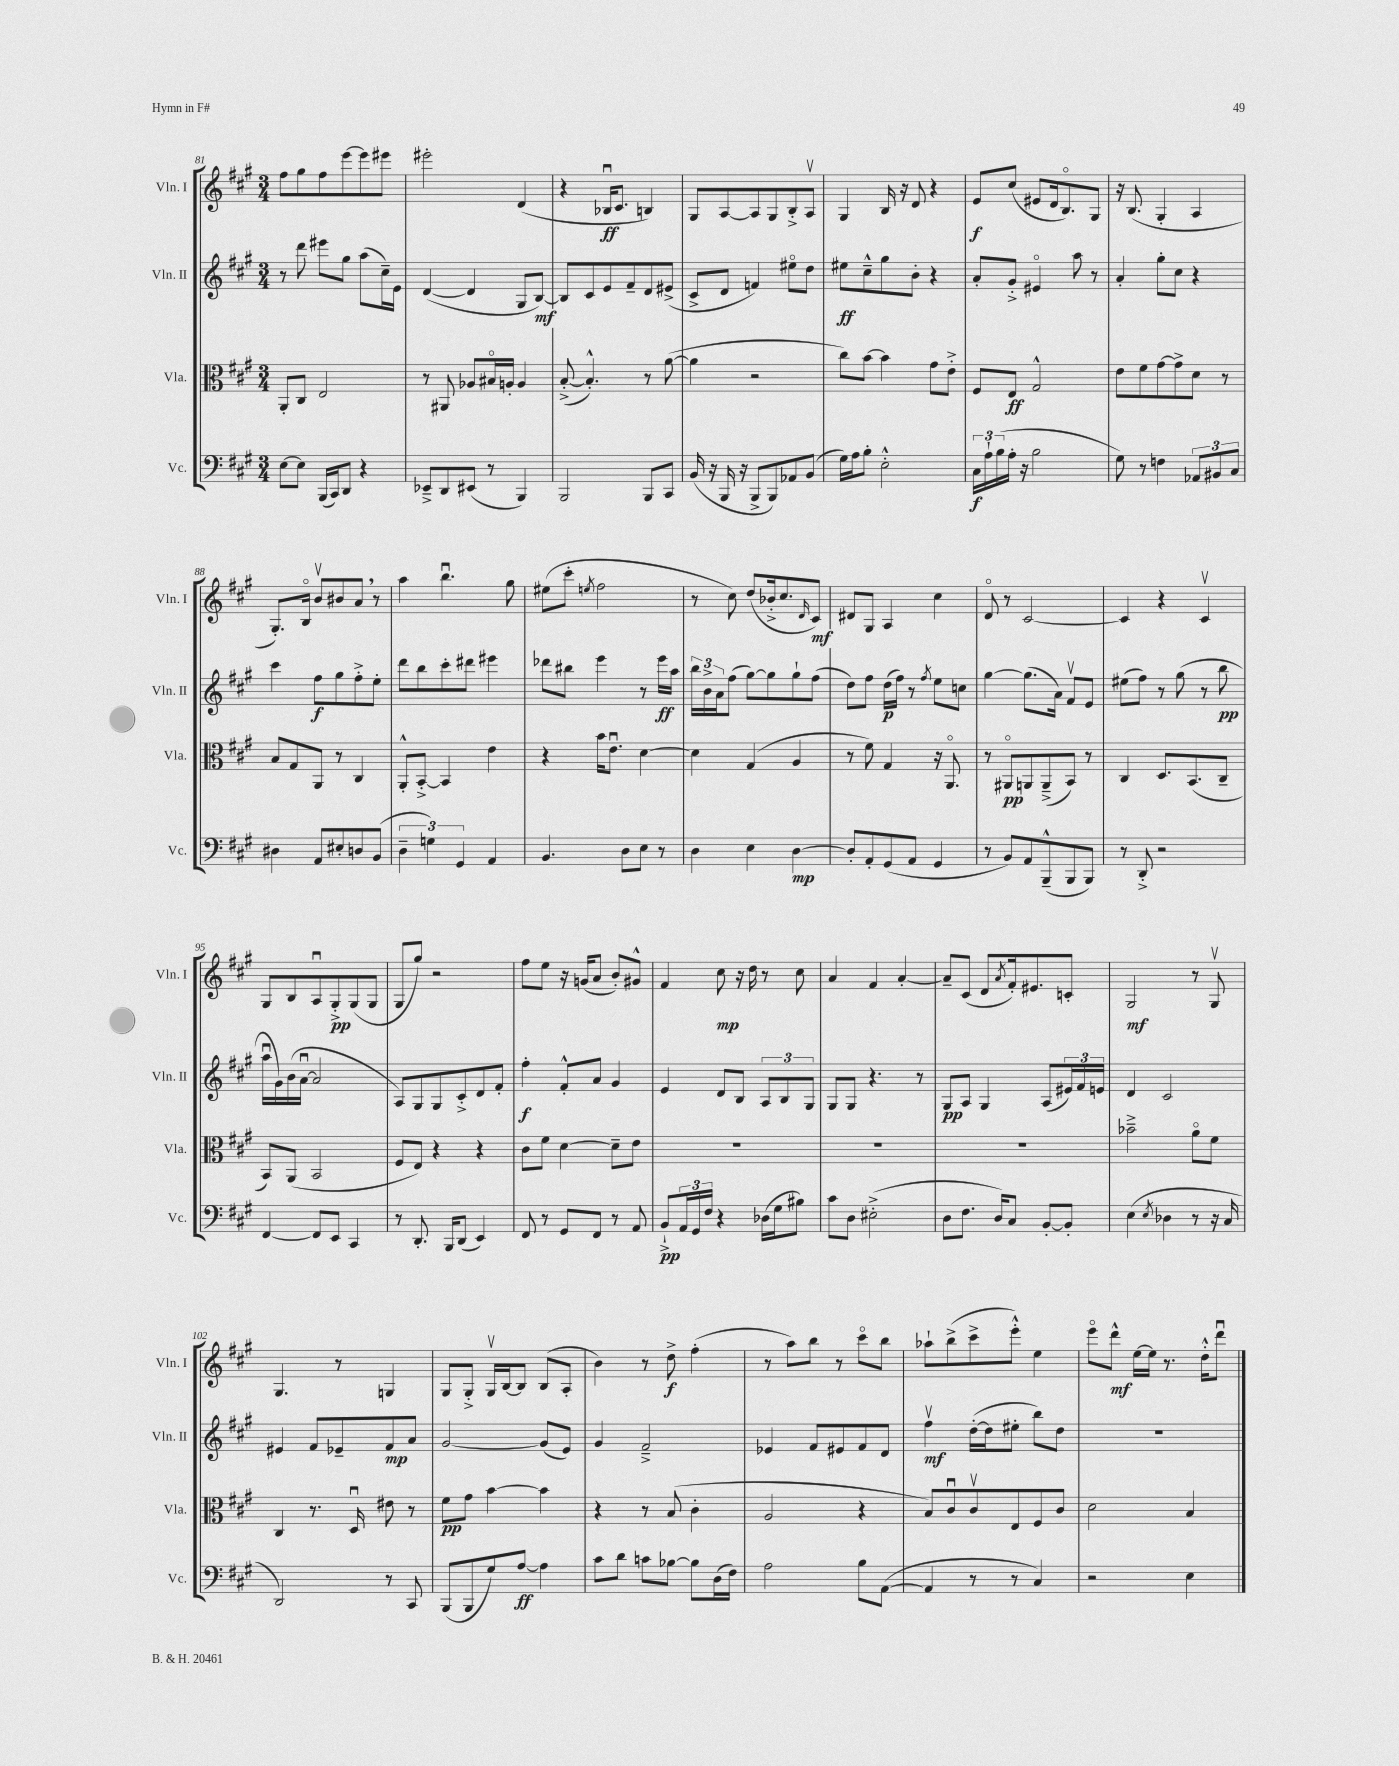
<<
\new StaffGroup <<
\new Staff = "s0" \with { instrumentName = "Vln. I" shortInstrumentName = "Vln. I" } {
    \clef treble \key a \major \numericTimeSignature \time 3/4
    fis''8 gis''8 fis''8 e'''8~ e'''8 eis'''8 |
    eis'''2-. d'4( |
    r4 bes16\downbow\ff cis'8. b4) |
    gis8 a8~ a8 gis8 b8-.-> a8\upbow |
    gis4 b16 r16 d'8 r4 |
    e'8\f cis''8( eis'8 d'16 b8.\flageolet) gis8 |
    r16 b8.( gis4-. a4 |
    gis8.-.) b16\flageolet b'8\upbow bis'8 a'8 \breathe r8 |
    a''4 b''4.\downbow gis''8 |
    eis''8( cis'''8-. \acciaccatura { e''8 } fis''2 |
    r8 cis''8) d''8( bes'16-.-> cis''8. \grace { d'16 } cis'8\mf) |
    dis'8 gis8 a4 cis''4 |
    d'8\flageolet r8 cis'2~ |
    cis'4 r4 cis'4\upbow |
    gis8 b8 a8\downbow gis8-.->\pp gis8( gis8 |
    gis8 gis''8) r2 |
    fis''8 e''8 r16 g'16( a'8 b'8-.) gis'8-^ |
    fis'4 cis''8\mp r16 d''16 r8 cis''8 |
    a'4 fis'4 a'4~-. |
    a'8-- cis'8( d'8 \acciaccatura { a'8 } fis'16-.) eis'8. c'8-. |
    gis2\mf r8 gis8\upbow |
    gis4. r8 g4 |
    gis8 gis8-.-> gis16\upbow b16~ b8 b8( a8-. |
    b'4) r8 d''8->\f fis''4-.( |
    r8 a''8) b''8 r8 cis'''8\flageolet b''8 |
    aes''8-! b''8->( cis'''8-> e'''8-.-^) e''4 |
    e'''8\flageolet d'''8-^\mf e''16~ e''16 r8. d''16-.-^ d'''8\downbow \bar "|." |
}
\new Staff = "s1" \with { instrumentName = "Vln. II" shortInstrumentName = "Vln. II" } {
    \clef treble \key a \major \numericTimeSignature \time 3/4
    r8 d'''8 eis'''8 gis''8 a''8( cis''16--) e'16 |
    d'4~( d'4 gis8 b8~\mf) |
    b8 cis'8 e'8 fis'8-- d'8 eis'8->( |
    cis'8-> d'8 f'4) eis''8\flageolet d''8 |
    eis''8\ff cis''8---^ gis''8 b'8-. r4 |
    a'8-. gis'8-.-> eis'4\flageolet a''8 r8 |
    a'4-. gis''8-. cis''8 r4 |
    cis'''4 fis''8\f gis''8 fis''8-.-> e''8-. |
    d'''8 b''8 cis'''8-. dis'''8 eis'''4 |
    des'''8 bis''8 e'''4 r8 e'''16\ff a''16 |
    \tuplet 3/2 { b''16 b'16-> a'16 } fis''8( gis''8~) gis''8 gis''8-! fis''8( |
    d''8) fis''8 d''16\p( fis''16) r8 \acciaccatura { fis''8 } e''8 c''8 |
    gis''4~ gis''8.( a'16) fis'8\upbow e'8 |
    eis''8( fis''8) r8 gis''8( r8 b''8\pp |
    a''16\downbow gis'16) b'16( a'16~\downbow a'2 |
    a8) gis8 gis8 cis'8-.-> d'8 fis'8-. |
    fis''4-.\f fis'8-.-^ a'8 gis'4 |
    e'4 d'8 b8 \tuplet 3/2 { a8 b8 gis8 } |
    gis8 gis8 r4. r8 |
    gis8\pp a8 gis4 a8( \tuplet 3/2 { eis'16) fis'16 e'16 } |
    d'4 cis'2 |
    eis'4 fis'8 ees'8-- fis'8\mp a'8 |
    gis'2~ gis'8( e'8) |
    gis'4 fis'2---> |
    ees'4 fis'8 eis'8 fis'8 d'8 |
    fis''4\upbow\mf d''16~-.( d''16 eis''8-. b''8) d''8 |
    R2. \bar "|." |
}
\new Staff = "s2" \with { instrumentName = "Vla." shortInstrumentName = "Vla." } {
    \clef alto \key a \major \numericTimeSignature \time 3/4
    a,8-. cis8 e2 |
    r8 ais,8 aes8 bis16\flageolet a16-. a4 |
    b8~-.->( b4.-.-^) r8 a'8~( |
    a'4 r2 |
    cis''8) b'8~ b'4 gis'8 e'8-.-> |
    fis8 e8\ff gis2-^ |
    e'8 fis'8 gis'8~ gis'8-> d'8 r8 |
    b8 gis8 a,8 r8 cis4 |
    a,8-.-^ b,8~-.-> b,4 e'4 |
    r4 b'16 e'8.\downbow d'4~ |
    d'4 gis4( a4 |
    r8 fis'8) gis4 r16 a,8.\flageolet |
    r8 ais,8\flageolet\pp a,8 a,8--->( b,8) r8 |
    cis4 d8. b,8.( cis8-- |
    b,8) a,8( b,2 |
    fis8 e8) r4 r4 |
    cis'8 fis'8 d'4~ d'8-- e'8 |
    R2. |
    R2. |
    R2. |
    bes'2---> a'8\flageolet fis'8 |
    cis4 r8. d16\downbow eis'8 r8 |
    fis'8\pp gis'8 b'4~ b'4 |
    r4 r8 b8( cis'4-. |
    a2 r4 |
    b8) cis'8\downbow cis'8\upbow e8 fis8 cis'8 |
    d'2 b4 \bar "|." |
}
\new Staff = "s3" \with { instrumentName = "Vc." shortInstrumentName = "Vc." } {
    \clef bass \key a \major \numericTimeSignature \time 3/4
    e8~ e8 b,,16( cis,16) d,8 r4 |
    ees,8---> d,8 eis,8( r8 b,,4) |
    b,,2 b,,8 cis,8 |
    b,16( r16 b,,16 r16 b,,8-> b,,8) aes,8 b,8( |
    gis16) a16 b8-. e2-.-^ |
    \tuplet 3/2 { cis16\f a16-! b16( } a16-. r16 b2 |
    gis8) r8 f4 \tuplet 3/2 { aes,8 bis,8 cis8 } |
    dis4 a,8 eis8-. d8 b,8( |
    \tuplet 3/2 { d4-- g4) gis,4 } a,4 |
    b,4. d8 e8 r8 |
    d4 e4 d4~\mp |
    d8-. a,8-. gis,8( a,8 gis,4 |
    r8 b,8) a,8 b,,8---^( b,,8 b,,8) |
    r8 d,8-.-> r2 |
    fis,4~ fis,8 e,8 cis,4 |
    r8 d,8.-. b,,16 d,8( e,4) |
    fis,8 r8 gis,8 fis,8 r8 a,8 |
    b,8-!->\pp \tuplet 3/2 { a,16 gis,16 fis16 } r4 des16( gis16 bis8) |
    cis'8 d8 eis2-.->( |
    d8 fis8. d16) cis8 b,8~-. b,8-. |
    e4( \acciaccatura { e8 } des4 r8 r16 cis16 |
    d,2) r8 cis,8 |
    b,,8( b,,8 gis8) a8~\ff a4 |
    cis'8 d'8 c'8 bes8~ bes8 d16( fis16) |
    a2 b8 a,8~( |
    a,4 r8 r8 cis4) |
    r2 e4 \bar "|." |
}
>>
>>
\layout { \context { \Score currentBarNumber = #81 } }
